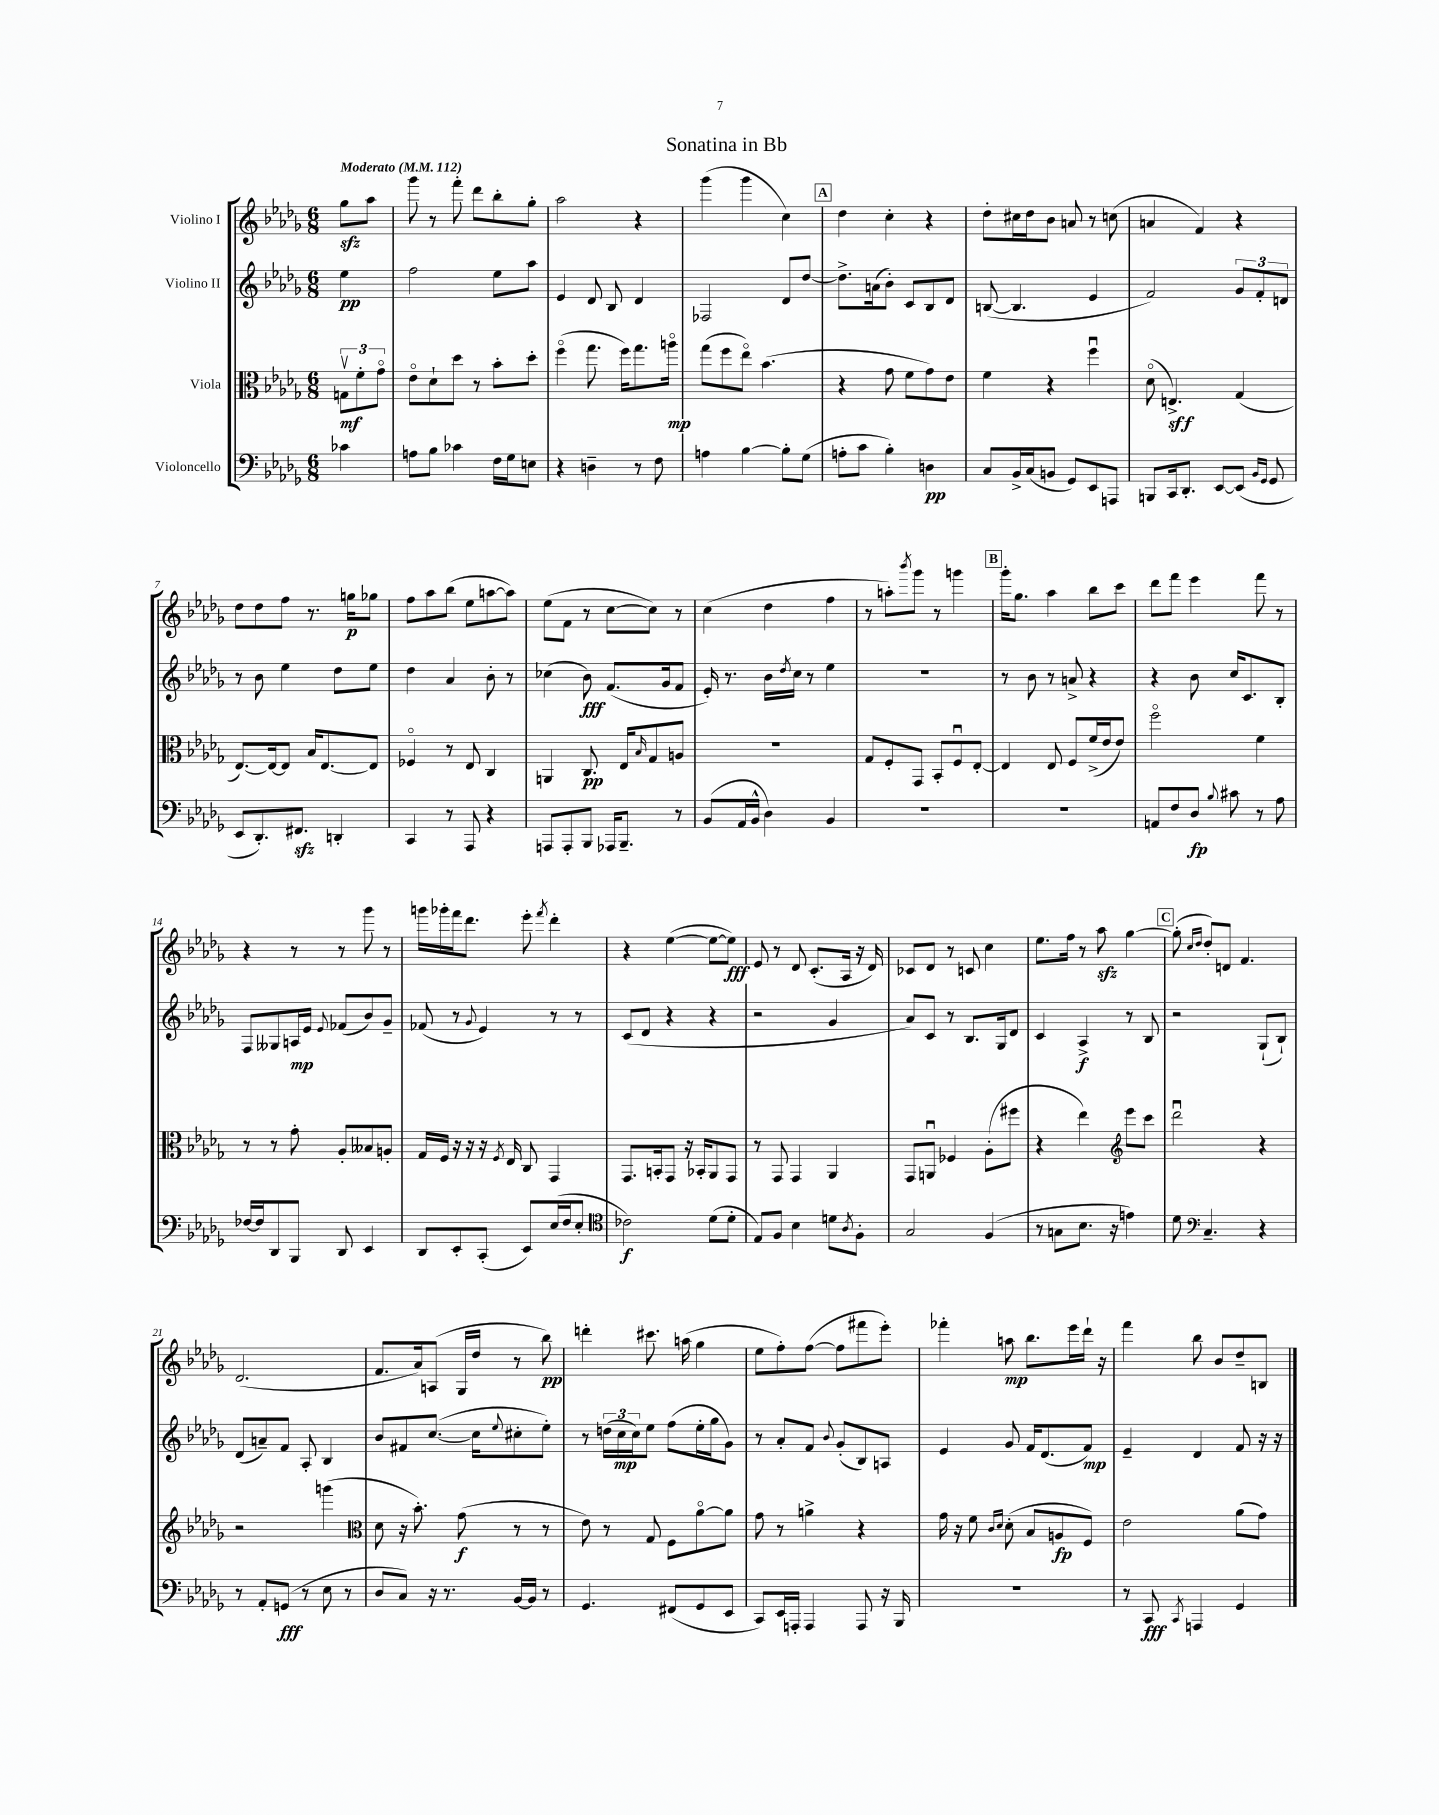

**kern	**dynam	**kern	**dynam	**kern	**dynam	**kern	**dynam
*part4	*part4	*part3	*part3	*part2	*part2	*part1	*part1
*staff4	*staff4	*staff3	*staff3	*staff2	*staff2	*staff1	*staff1
*I"Violoncello	*	*I"Viola	*	*I"Violino II	*	*I"Violino I	*
*clefF4	*	*clefC3	*	*clefG2	*	*clefG2	*
*k[b-e-a-d-g-]	*	*k[b-e-a-d-g-]	*	*k[b-e-a-d-g-]	*	*k[b-e-a-d-g-]	*
*M6/8	*	*M6/8	*	*M6/8	*	*M6/8	*
*MM112	*	*MM112	*	*MM112	*	*MM112	*
=	=	=	=	=	=	=	=
!	!	!	!	!	!	!LO:TX:a:B:t=Moderato	!
4c-X\	.	12Gnv\L	mf	4ee-\	pp	8gg-zz\L	.
.	.	12f'\	.	.	.	.	.
.	.	.	.	.	.	8aa-\J	.
.	.	12g-\J	.	.	.	.	.
=1	=1	=1	=1	=1	=1	=1	=1
8An\L	.	8e-\L	.	2ff\	.	8ggg-\	.
8B-\J	.	8d-`\	.	.	.	8r	.
4c-X\	.	8dd-\J	.	.	.	8fff'\	.
.	.	8r	.	.	.	8ddd-\L	.
16F\LL	.	8b-'\L	.	8ee-\L	.	8bb-'\	.
16G-\J	.	.	.	.	.	.	.
8En\J	.	8dd-'\J	.	8aa-\J	.	8gg-'\J	.
=2	=2	=2	=2	=2	=2	=2	=2
4r	.	(4ff\	.	4e-/	.	2aa-\	.
4Dn~\	.	8.gg-\	.	8d-/	.	.	.
.	.	.	.	8B-/	.	.	.
.	.	16ff\KL)	.	.	.	.	.
8r	.	8.gg-\	.	4d-/	.	4r	.
8F\	.	.	.	.	.	.	.
.	.	16aan\Jk	mp	.	.	.	.
=3	=3	=3	=3	=3	=3	=3	=3
4An\	.	(8gg-\L	.	2F-X/	.	(4ggg-\	.
.	.	8ff\	.	.	.	.	.
[4B-\	.	8ee-\J)	.	.	.	4ggg-\	.
.	.	(4.b-\	.	.	.	.	.
8B-'\L]	.	.	.	8d-/L	.	4cc\)	.
(8G-\J	.	.	.	[8dd-/J	.	.	.
!!LO:REH:place=s1:t=A
=4	=4	=4	=4	=4	=4	=4	=4
8An'\L	.	4r	.	8.dd-^\L]	.	4dd-\	.
8c\J	.	.	.	.	.	.	.
.	.	.	.	(16an\k	.	.	.
4B-'\)	.	8g-\	.	8b-'\J)	.	4cc'\	.
.	.	8f\L	.	8c/L	.	.	.
4Dn\	pp	8g-\)	.	8B-/	.	4r	.
.	.	8e-\J	.	8d-/J	.	.	.
=5	=5	=5	=5	=5	=5	=5	=5
8C/L	.	4f\	.	([8Bn/	.	8dd-'\L	.
16BB-^/L	.	.	.	4.B/]	.	16cc#X\L	.
(16C/J	.	.	.	.	.	16dd-\J	.
8BBn/J	.	4r	.	.	.	8b-\J	.
8GG-/L)	.	.	.	.	.	8an/	.
8EE-/	.	4ffu\	.	4e-/	.	8r	.
8AAAn/J	.	.	.	.	.	(8ccn\	.
=6	=6	=6	=6	=6	=6	=6	=6
8BBBn/L	.	(8d-\	.	2f/)	.	4an/	.
16CC/k	.	4.En^/)	sff	.	.	.	.
8.DD-'/J	.	.	.	.	.	.	.
.	.	.	.	.	.	4f/)	.
[8EE-/L	.	.	.	.	.	.	.
(8EE-/J]	.	(4G-/	.	12g-/L	.	4r	.
.	.	.	.	12f'/	.	.	.
16qqBB-/LL	.	.	.	.	.	.	.
16qqGG-/JJ	.	.	.	.	.	.	.
8GG-/	.	.	.	.	.	.	.
.	.	.	.	12dn/J	.	.	.
!!LO:LB:g=z
=7	=7	=7	=7	=7	=7	=7	=7
8EE-/L	.	[8.E-/L)	.	8r	.	8dd-\L	.
8.DD-'/)	.	.	.	8b-\	.	8dd-\	.
.	.	16E-/k_	.	.	.	.	.
.	.	8E-/J]	.	4ee-\	.	8ff\J	.
8.FF#Xzz/J	.	.	.	.	.	.	.
.	.	16B-/KL	.	.	.	8.r	.
.	.	[8.E-/	.	.	.	.	.
4DDn'/	.	.	.	8dd-\L	.	.	.
.	.	.	.	.	.	16ggn\KL	p
.	.	8E-/J]	.	8ee-\J	.	8gg-X\J	.
=8	=8	=8	=8	=8	=8	=8	=8
4CC/	.	4F-X/	.	4dd-\	.	8ff\L	.
.	.	.	.	.	.	8aa-\	.
8r	.	8r	.	4a-/	.	(8bb-\J	.
8AAA-/	.	8E-/	.	.	.	8ee-\L	.
4r	.	4C/	.	8b-'\	.	[8aan\	.
.	.	.	.	8r	.	8aa\J])	.
=9	=9	=9	=9	=9	=9	=9	=9
8AAAn/L	.	4AAn/	.	(4cc-X\	.	(8ee-\L	.
8AAA'/	.	.	.	.	.	8f\J	.
8BBB-/J	.	8.C/	pp	8b-\)	fff	8r	.
16AAA-X/KL	.	.	.	(8.f/L	.	[8cc\L	.
8.BBB-~/J	.	16E-/KL	.	.	.	.	.
.	.	16qqB-/	.	.	.	.	.
.	.	8G-/	.	.	.	8cc\J])	.
.	.	.	.	16g-/k	.	.	.
8r	.	8An/J	.	8f/J	.	8r	.
=10	=10	=10	=10	=10	=10	=10	=10
(8BB-/L	.	2.r	.	16e-'/)	.	(4cc\	.
.	.	.	.	8.r	.	.	.
16AA-/L	.	.	.	.	.	.	.
16BB-^^/JJ	.	.	.	.	.	.	.
4D-\)	.	.	.	16b-\LL	.	4dd-\	.
.	.	.	.	8qdd-/	.	.	.
.	.	.	.	16cc\JJ	.	.	.
.	.	.	.	8r	.	.	.
4BB-/	.	.	.	4ee-\	.	4ff\	.
=11	=11	=11	=11	=11	=11	=11	=11
2.r	.	8G-/L	.	2.r	.	8r	.
.	.	8F'/	.	.	.	8aan'\L)	.
.	.	.	.	.	.	8qbbb-/	.
.	.	8GG-/J	.	.	.	8ggg-\J	.
.	.	8BB-'/L	.	.	.	8r	.
.	.	8Fu/	.	.	.	4gggn\	.
.	.	[8E-'/J	.	.	.	.	.
!!LO:REH:place=s1:t=B
=12	=12	=12	=12	=12	=12	=12	=12
2.r	.	4E-/]	.	8r	.	16ggg-'\KL	.
.	.	.	.	.	.	8.gg-\J	.
.	.	.	.	8b-\	.	.	.
.	.	8E-/	.	8r	.	4aa-\	.
.	.	8F/L	.	8an^/	.	.	.
.	.	(16f^/L	.	4r	.	8bb-\L	.
.	.	16e-/J	.	.	.	.	.
.	.	8e-/J)	.	.	.	8ccc\J	.
=13	=13	=13	=13	=13	=13	=13	=13
8AAn/L	.	2ff\	.	4r	.	8ddd-\L	.
8F/	.	.	.	.	.	8fff\J	.
8D-/J	fp	.	.	8b-\	.	4eee-\	.
8qqB-/	.	.	.	.	.	.	.
8c#X\	.	.	.	16cc/KL	.	.	.
.	.	.	.	8.c/	.	.	.
8r	.	4f\	.	.	.	8fff\	.
8A-\	.	.	.	8B-'/J	.	8r	.
!!LO:LB:g=z
=14	=14	=14	=14	=14	=14	=14	=14
[16F-X/LL	.	8r	.	8F/L	.	4r	.
16F-/J]	.	.	.	.	.	.	.
8DD-/	.	8r	.	8G--X/	.	.	.
8BBB-/J	.	8g-'\	.	16An/L	mp	8r	.
.	.	.	.	16e-/JJ	.	.	.
.	.	.	.	8qqe-/	.	.	.
8DD-/	.	8A-'/L	.	(8f-X/L	.	8r	.
4EE-/	.	8B--X/	.	8b-/)	.	8ggg-\	.
.	.	8An'/J	.	8g-~/J	.	8r	.
=15	=15	=15	=15	=15	=15	=15	=15
8DD-/L	.	16G-/LL	.	(8f-X/	.	16gggn\LL	.
.	.	16F/JJ	.	.	.	16ggg-X'\	.
8EE-'/	.	16r	.	8r	.	16fff\J	.
.	.	16r	.	.	.	8.ddd-\J	.
.	.	.	.	8qqg-/	.	.	.
(8CC'/J	.	16r	.	4e-/)	.	.	.
.	.	8qF/	.	.	.	.	.
.	.	16E-/	.	.	.	.	.
8EE-/L)	.	8C/	.	.	.	8eee-'\	.
.	.	.	.	.	.	8qfff/	.
(16E-/L	.	4GG-/	.	8r	.	4ddd-'\	.
16F/J	.	.	.	.	.	.	.
8E-'/J	.	.	.	8r	.	.	.
=16	=16	=16	=16	=16	=16	=16	=16
*clefC4	*	*	*	*	*	*	*
2c-X\)	f	8.GG-/L	.	(8c/L	.	4r	.
.	.	.	.	8d-/J	.	.	.
.	.	16BBn'/k	.	.	.	.	.
.	.	8GG-/J	.	4r	.	([4ee-\	.
.	.	16r	.	.	.	.	.
.	.	16BB-X'/KL	.	.	.	.	.
(8d-\L	.	8AA-/	.	4r	.	8ee-\L_	.
8d-'\J	.	8GG-/J	.	.	.	8ee-\J])	fff
=17	=17	=17	=17	=17	=17	=17	=17
8E-/L)	.	8r	.	2r	.	8e-/	.
8F/J	.	8GG-/	.	.	.	8r	.
4B-\	.	4GG-/	.	.	.	8d-/	.
.	.	.	.	.	.	(8.c'/L	.
8dn\L	.	4AA-/	.	4g-/	.	.	.
.	.	.	.	.	.	16A-/Jk	.
8qA-/	.	.	.	.	.	.	.
8F'\J	.	.	.	.	.	16r	.
.	.	.	.	.	.	16d-/)	.
=18	=18	=18	=18	=18	=18	=18	=18
2G-/	.	8GG-/L	.	8a-/L)	.	8c-X/L	.
.	.	8AAnu/J	.	8c/J	.	8d-/J	.
.	.	4F-X/	.	8r	.	8r	.
.	.	.	.	8.B-/L	.	8cn/	.
(4F/	.	(8A-'\L	.	.	.	4cc\	.
.	.	.	.	16G-/k	.	.	.
.	.	8ff#X\J	.	8d-/J	.	.	.
=19	=19	=19	=19	=19	=19	=19	=19
8r	.	4r	.	4c/	.	8.ee-\L	.
8Gn\L	.	.	.	.	.	.	.
.	.	.	.	.	.	16ff\Jk	.
8.B-\J	.	4ee-\)	.	4A-^/	f	8r	.
.	.	.	.	.	.	8aa-zz\	.
16r	.	.	.	.	.	.	.
*	*	*clefG2	*	*	*	*	*
4en\)	.	8eee-\L	.	8r	.	[4gg-\	.
.	.	8ccc\J	.	8B-/	.	.	.
!!LO:REH:place=s1:t=C
=20	=20	=20	=20	=20	=20	=20	=20
8d-\	.	2ddd-u\	.	2r	.	(8gg-'\]	.
*clefF4	*	*	*	*	*	*	*
.	.	.	.	.	.	16qqcc/LL	.
.	.	.	.	.	.	16qqdd-/JJ	.
4.C~/	.	.	.	.	.	8dd-'/L)	.
.	.	.	.	.	.	8dn/J	.
.	.	.	.	.	.	4.f/	.
4r	.	4r	.	(8G-`/L	.	.	.
.	.	.	.	8B-`/J)	.	.	.
!!LO:LB:g=z
=21	=21	=21	=21	=21	=21	=21	=21
8r	.	2r	.	(8d-/L	.	(2.d-/	.
8AA-'/L	.	.	.	8an~/)	.	.	.
(8GGn/J	fff	.	.	8f/J	.	.	.
8r	.	.	.	8A-'/	.	.	.
8E-\	.	(4gggn\	.	4B-/	.	.	.
8r	.	.	.	.	.	.	.
=22	=22	=22	=22	=22	=22	=22	=22
*	*	*clefC3	*	*	*	*	*
8D-/L	.	8d-\	.	8b-/L	.	8.f/L	.
8C/J)	.	16r	.	8f#X/	.	.	.
.	.	8.b-'\)	.	.	.	16a-/k)	.
16r	.	.	.	([8.cc/J	.	(8An/J	.
8.r	.	.	.	.	.	.	.
.	.	(8g-\	f	.	.	16G-/LL	.
.	.	.	.	16cc\KL]	.	16dd-/JJ	.
.	.	.	.	8qqee-/	.	.	.
[16BB-/LL	.	8r	.	8cc#X'\	.	8r	.
16BB-/JJ]	.	.	.	.	.	.	.
8r	.	8r	.	8ee-'\J)	.	8bb-\)	pp
=23	=23	=23	=23	=23	=23	=23	=23
4.GG-/	.	8e-\)	.	8r	.	4dddn'\	.
.	.	8r	.	(24ddn\LL	.	.	.
.	.	.	.	24cc\	mp	.	.
.	.	.	.	24cc\J)	.	.	.
.	.	8G-/	.	8ee-\J	.	8.ccc#X\	.
(8FF#X/L	.	8F\L	.	(8ff\L	.	.	.
.	.	.	.	.	.	(16aan\	.
8GG-/	.	[8a-\	.	16ee-'\L	.	4gg-\	.
.	.	.	.	16gg-\J	.	.	.
8EE-/J	.	8a-\J]	.	8g-\J)	.	.	.
=24	=24	=24	=24	=24	=24	=24	=24
8CC/L)	.	8g-\	.	8r	.	8ee-\L	.
16EE-/L	.	8r	.	8a-'/L	.	8ff'\)	.
16AAAn'/JJ	.	.	.	.	.	.	.
4AAA/	.	4an^\	.	8f/J	.	([8ff\J	.
.	.	.	.	8qqb-/	.	.	.
.	.	.	.	(8g-'/L	.	8ff\L]	.
8AAA/	.	4r	.	8B-/)	.	8fff#X\	.
16r	.	.	.	8An/J	.	8eee-'\J)	.
16BBB-/	.	.	.	.	.	.	.
=25	=25	=25	=25	=25	=25	=25	=25
2.r	.	16g-\	.	4e-/	.	4fff-X'\	.
.	.	16r	.	.	.	.	.
.	.	8f\	.	.	.	.	.
.	.	16qqc/LL	.	.	.	.	.
.	.	16qqd-/JJ	.	.	.	.	.
.	.	(8d-'\	.	8g-/	.	8aan\	mp
.	.	8B-/L	.	16f/KL	.	8.bb-\L	.
.	.	.	.	(8.d-/	.	.	.
.	.	8An/	fp	.	.	.	.
.	.	.	.	.	.	16eee-\L	.
.	.	8F/J)	.	8f/J)	mp	16ddd-`\JJ	.
.	.	.	.	.	.	16r	.
=26	=26	=26	=26	=26	=26	=26	=26
8r	.	2e-\	.	4e-~/	.	4fff\	.
8CC/	fff	.	.	.	.	.	.
8qCC/	.	.	.	.	.	.	.
4AAAn/	.	.	.	4d-/	.	8bb-\	.
.	.	.	.	.	.	8b-/L	.
4GG-/	.	(8a-\L	.	8f/	.	8dd-~/	.
.	.	8g-\J)	.	16r	.	8Bn/J	.
.	.	.	.	16r	.	.	.
==	==	==	==	==	==	==	==
*-	*-	*-	*-	*-	*-	*-	*-
